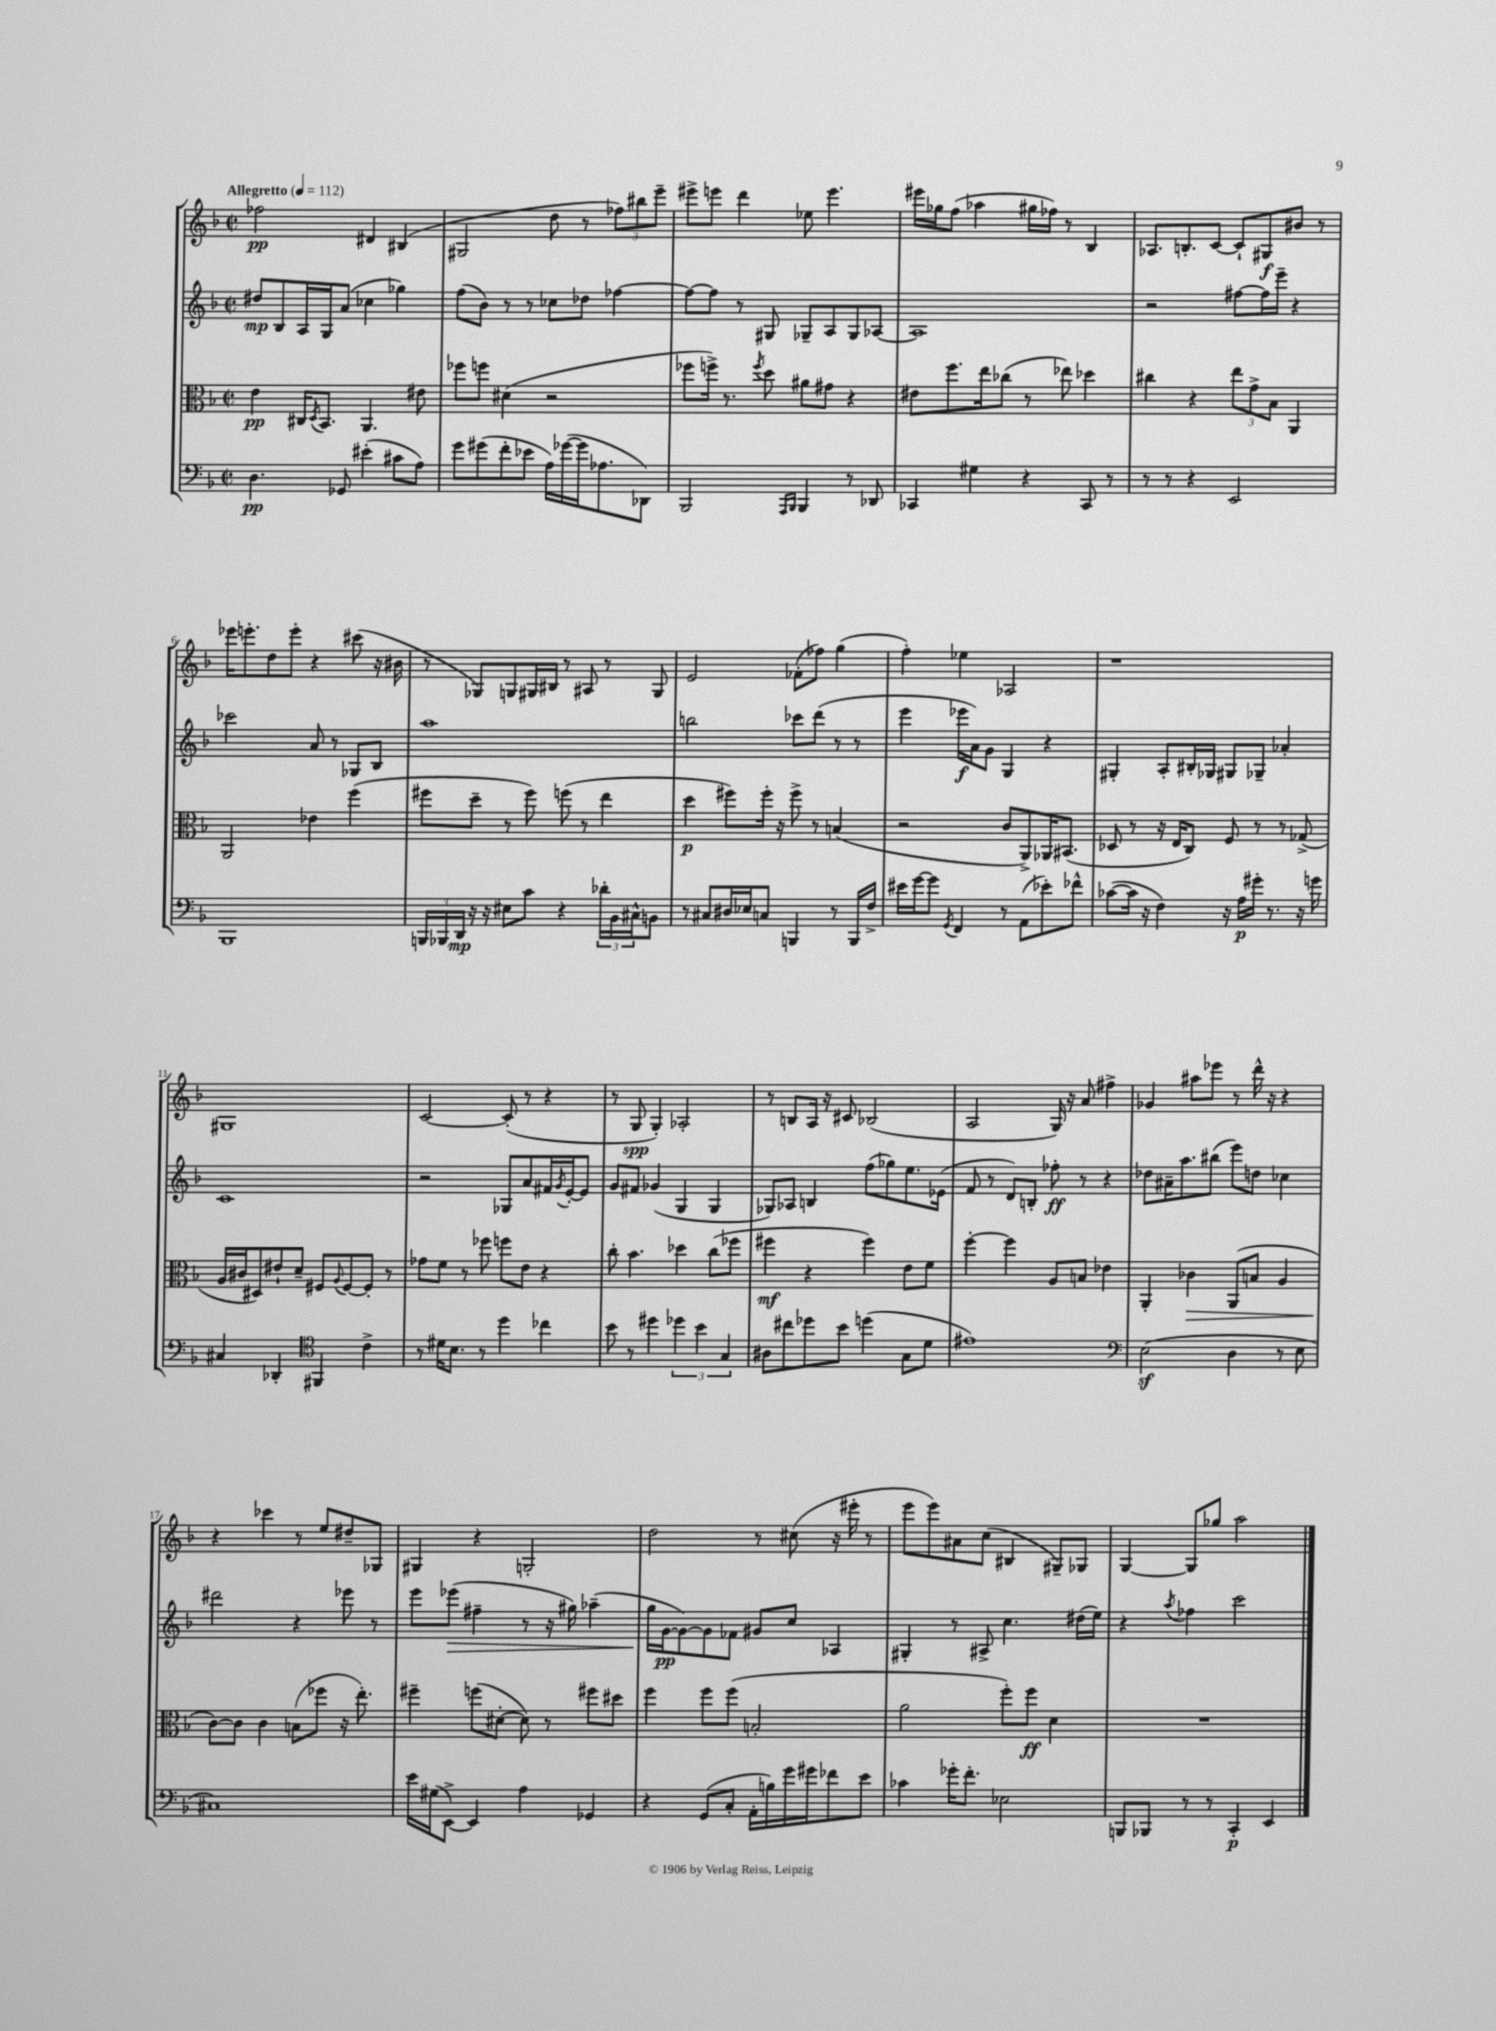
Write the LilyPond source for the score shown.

<<
\new StaffGroup <<
\new Staff = "s0" {
    \clef treble \key f \major \defaultTimeSignature \time 2/2 \tempo "Allegretto" 4 = 112
    fes''2\pp dis'4 bis4( |
    gis2 d''8 r8 \tuplet 3/2 { fes''8) bis''8 e'''8-- } |
    eis'''8-> e'''8 d'''4 ees''8 e'''4. |
    eis'''16 ges''16 f''8( aes''4 gis''16 fes''16) r8 bes4 |
    aes8. b8.-. c'8~ c'8-! gis8\f bis'8 r8 |
    ees'''16 e'''8.-. d''8 e'''8-. r4 cis'''8( r16 bis'16 |
    r8 ges8) g8 gis16 bis16 r8 ais8 r8 gis8 |
    e'2 fes'8-.( fes''8) g''4( |
    f''4-.) ees''4 aes2 |
    r1 |
    gis1 |
    c'2~ c'8-.( r8 r4 |
    r8 g8\spp g4-.) aes2-. |
    r8 b8 a16 r16 cis'8 bes2( |
    a2 g16) r16 a'8 fis''4-> |
    ges'4 ais''8 ees'''8 r8 d'''16-^ r16 r4 |
    r4 ces'''4 r8 e''8 dis''8-- ges8 |
    gis4 r4 g2-. |
    d''2 r8 cis''8( r16 eis'''16-. r8 |
    e'''8 e'''8) ais'8 c''8( bis4 gis8--) ges8 |
    g4~ g8 ges''8 a''2 \bar "|." |
}
\new Staff = "s1" {
    \clef treble \key f \major \defaultTimeSignature \time 2/2
    dis''8\mp bes8 a16 g16 a'8( ces''4 ges''4) |
    f''8( bes'8) r8 r8 ces''8 des''8 fes''4~ |
    fes''8~ fes''8 r8 gis8 ges8-- a8 ges8 aes8~ |
    aes1 |
    r2 fis''8~ fis''16 e'''16-- r4 |
    ces'''2 a'8 r8 ges8 bes8 |
    a''1 |
    b''2 ces'''8 d'''8( r8 r8 |
    e'''4 ees'''16\f a'16) g'8 g4 r4 |
    gis4-. a8-. bis16-. ges16 gis8 ges8-- aes'4-. |
    c'1 |
    r2 ges8 a'8 fis'16 \acciaccatura { g'8 } e'16~-. e'8 |
    g'8 fis'8 ges'4( g4 g4 |
    ges8) aes8 b4 f''8( ges''8) e''8. ees'16( |
    f'8 r8 d'8) b8-. fes''8-.\ff r8 r4 |
    des''8 ais'16-- a''8. bis''8( e'''8) d''8 ces''4 |
    dis'''2 r4 ees'''8 r8 |
    e'''8 ees'''8\>( fis''4-- r8 r16 gis''16) aes''4--( |
    g''16\! g'16~\pp g'8~) g'8 fes'8 gis'8 c''8 aes4 |
    gis4-. r8 ais8-> c''4. dis''16( e''16) |
    r4 \acciaccatura { a''8 } fes''4 c'''2 \bar "|." |
}
\new Staff = "s2" {
    \clef alto \key f \major \defaultTimeSignature \time 2/2
    e'4\pp cis16 \acciaccatura { d8 } bes,8. a,4. eis'8 |
    fes''8 f''8 dis'4( r2 |
    fes''8 f''16->) r8. \acciaccatura { f''8 } d''8 ais'8 gis'8 r4 |
    eis'8 f''8. e''16 ces''8( r8 ees''8) des''4 |
    cis''4 r4 \tuplet 3/2 { e''8 g'8-> bes8 } a,4 |
    a,2 ees'4 f''4( |
    fis''8 d''8-- r8 fis''8) f''8( r8 e''4 |
    d''4\p fis''8) fis''16-. r16 fis''8-> r8 b4( |
    r2 c'8 a,8->) aes,16 bis,8.( |
    des8 r8 r16 e16 c8) f8 r8 r8 ges8->( |
    a16 cis'16 dis8) eis'8-! d'8-- fis8 \appoggiatura { a8 } fis8~ fis8-. r8 |
    ges'8 f'8 r8 fes''8 f''8 e'8 r4 |
    c''8-. bes'4. des''4 c''8( fes''8 |
    fis''4\mf r4 fis''4) e'8 f'8 |
    f''4~-. f''4 a8 b8 ees'4 |
    a,4-. ces'4\> a,8( b8 a4 |
    c'8~\!) c'8 c'4 b8( fes''8 r16 e''8.-.) |
    fis''4-- f''8( dis'8~-. dis'8) r8 fis''8 dis''8 |
    f''4 f''8 f''8( b2-. |
    a'2 f''8-.) f''8\ff d'4 |
    R1 \bar "|." |
}
\new Staff = "s3" {
    \clef bass \key f \major \defaultTimeSignature \time 2/2
    d4.\pp ges,8 eis'4-.( cis'8 a8) |
    g'8 gis'8( f'8-. ees'8 a16) ges'16~( ges'16 aes8. des,8) |
    bes,,2 \grace { a,,16 bes,,16 } bes,,4 r8 des,8 |
    ces,4 gis4 r4 ces,8 r8 |
    r8 r8 r4 e,2 |
    bes,,1 |
    \tuplet 3/2 { b,,16 bes,,16 d,16\mp } r16 r16 eis8 c'8 r4 \tuplet 3/2 { des'16-. bes,16 cis16-^ } b,8 |
    r8 cis8 dis16 ees16 c8 b,,4 r8 b,,16 f16-> |
    eis'16 g'16~ g'8 \acciaccatura { g,8 } f,4 r8 a,8( ees'8-.) fes'8-^ |
    ces'8~( ces'16 r16 f4) r16 a16\p gis'16-. r8. r16 g'16 |
    cis4 des,4-. \clef tenor fis,4 c'4-> |
    r8 dis'16 bes8. r8 d''4 ces''4 |
    bes'8 r8 dis''4 \tuplet 3/2 { des''4 bes'4 g4 } |
    ais8 cis''8 des''8 bes'8 d''4( g8 d'8 |
    eis'1) |
    \clef bass e2\sf( d4 r8 e8 |
    cis1) |
    e'16 gis16( e,8~->) e,4 a4 ges,4 |
    r4 g,8( c8-. a,16-. b16) g'16 gis'16 fes'8 e'8 |
    ces'4 ges'16-. f'8.-. ees2 |
    b,,8 bes,,8 r8 r8 c,4-.\p e,4 \bar "|." |
}
>>
>>
